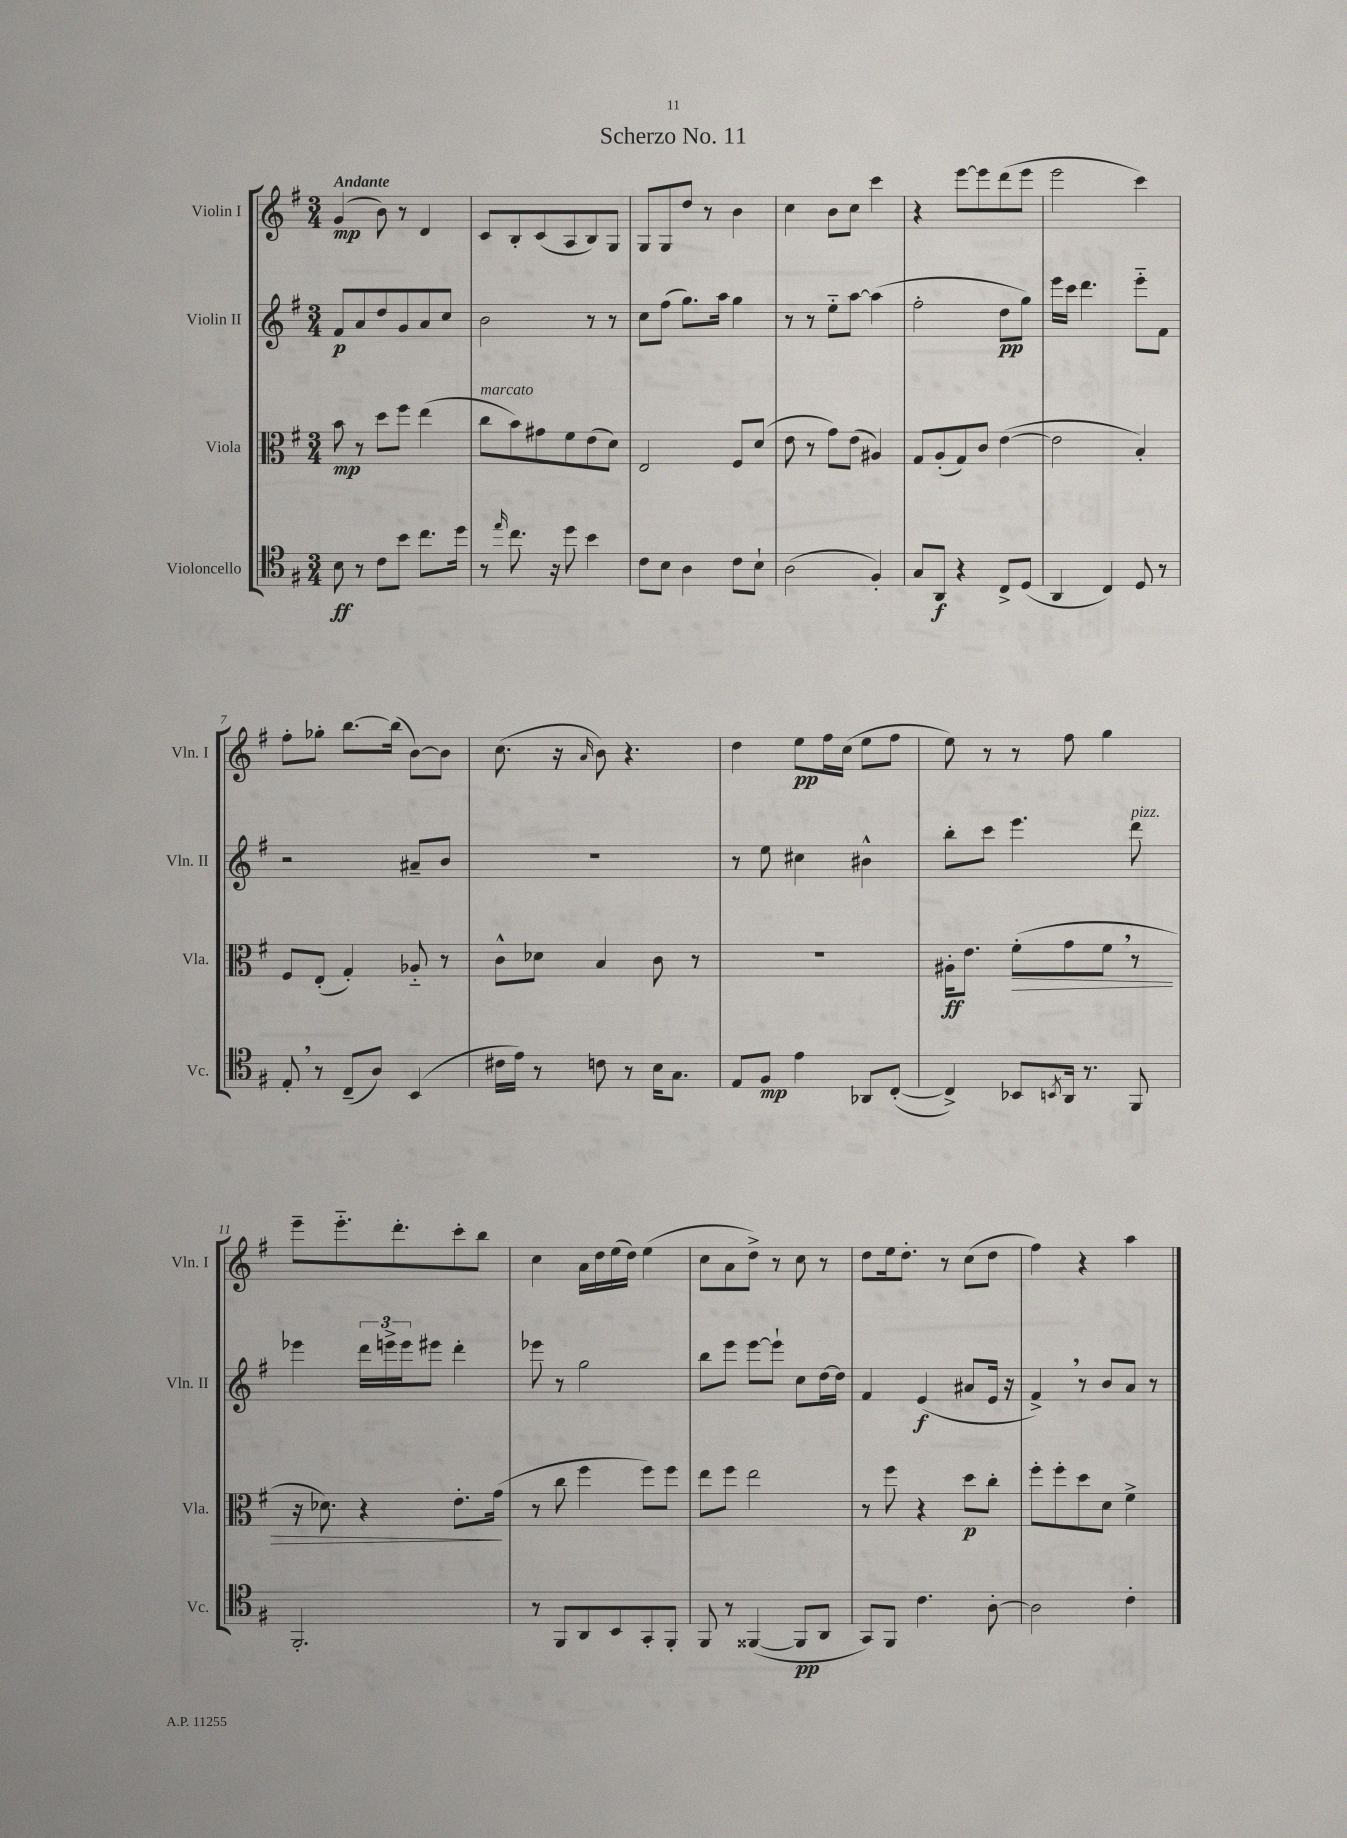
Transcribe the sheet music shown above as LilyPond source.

\header { title = "Scherzo No. 11" }
<<
\new StaffGroup <<
\new Staff = "s0" \with { instrumentName = "Violin I" shortInstrumentName = "Vln. I" } {
    \clef treble \key g \major \numericTimeSignature \time 3/4 \tempo "Andante"
    g'4\mp( b'8) r8 d'4 |
    c'8 b8-. c'8( a8 b8) g8 |
    g8 g8 d''8 r8 b'4 |
    c''4 b'8 c''8 c'''4 |
    r4 e'''8~ e'''8 d'''8( e'''8 |
    e'''2 c'''4) |
    fis''8-. ges''8-. b''8.~ b''16( b'8~) b'8 |
    c''8.( r16 \grace { a'16 } b'8) r4. |
    d''4 e''8\pp fis''16 c''16( e''8 fis''8 |
    e''8) r8 r8 fis''8 g''4 |
    e'''8-- e'''8.-_ d'''8.-. c'''8-. b''8 |
    c''4 a'16 d''16 e''16( d''16) e''4( |
    c''8 a'8 d''8->) r8 c''8 r8 |
    d''8 e''16 d''8.-. r8 c''8( d''8 |
    fis''4) r4 a''4 \bar "|." |
}
\new Staff = "s1" \with { instrumentName = "Violin II" shortInstrumentName = "Vln. II" } {
    \clef treble \key g \major \numericTimeSignature \time 3/4
    fis'8\p a'8 d''8 g'8 a'8 c''8 |
    b'2 r8 r8 |
    c''8 fis''8( g''8.) a''16 g''4 |
    r8 r8 e''8-_ a''8~ a''4( |
    fis''2-. d''8\pp g''8) |
    e'''16 c'''16 d'''4. e'''8-_ fis'8 |
    r2 ais'8-- b'8 |
    R2. |
    r8 e''8 cis''4 bis'4-^ |
    b''8-. c'''8 e'''4. d'''8^\markup { \italic "pizz." } |
    ees'''4 \tuplet 3/2 { d'''16 e'''16-> e'''16 } eis'''8 d'''4-. |
    ees'''8 r8 g''2 |
    b''8 e'''8 e'''8~ e'''8-! c''8 d''16~ d''16 |
    fis'4 e'4\f( ais'8 e'16 r16 |
    fis'4->) \breathe r8 b'8 a'8 r8 \bar "|." |
}
\new Staff = "s2" \with { instrumentName = "Viola" shortInstrumentName = "Vla." } {
    \clef alto \key g \major \numericTimeSignature \time 3/4
    b'8\mp r8 d''8 fis''8 e''4( |
    c''8^\markup { \italic "marcato" } b'8) gis'8 fis'8 e'8( d'8) |
    e2 fis8 d'8( |
    e'8 r8 g'8) e'8( ais4) |
    g8 a8-.( g8) c'8 e'4~( |
    e'2 b4-.) |
    fis8 e8-.( g4-.) aes8-_ r8 |
    c'8-^ des'8 b4 c'8 r8 |
    R2. |
    ais16-.\ff e'8. fis'8-.\>( g'8 fis'8 \breathe r8 |
    r16 des'8.) r4 e'8.-. g'16\!( |
    r8 c''8 fis''4 fis''8) fis''8 |
    e''8 fis''8 e''2 |
    r8 fis''8 r4 d''8\p c''8-. |
    fis''8-. fis''8-. d''8 d'8 fis'4-> \bar "|." |
}
\new Staff = "s3" \with { instrumentName = "Violoncello" shortInstrumentName = "Vc." } {
    \clef tenor \key g \major \numericTimeSignature \time 3/4
    b8\ff r8 c'8 b'8 c''8. d''16 |
    r8 \grace { e''16 } c''8. r16 d''8 b'4 |
    c'8 b8 a4 c'8 b8-! |
    a2( fis4-.) |
    g8 a,8\f r4 c8-> d8( |
    a,4 c4) d8 r8 |
    e8-. \breathe r8 c8--( a8) b,4( |
    cis'16 e'16) r8 c'8 r8 b16 g8. |
    e8 fis8\mp e'4 aes,8 c8~-.( |
    c4->) bes,8 \acciaccatura { b,8 } a,16 r8. fis,8 |
    fis,2.-. |
    r8 fis,8 a,8 b,8 g,8-. fis,8-. |
    fis,8 r8 fisis,4~( fisis,8\pp a,8 |
    g,8) fis,8 c'4. a8~-. |
    a2 c'4-. \bar "|." |
}
>>
>>
